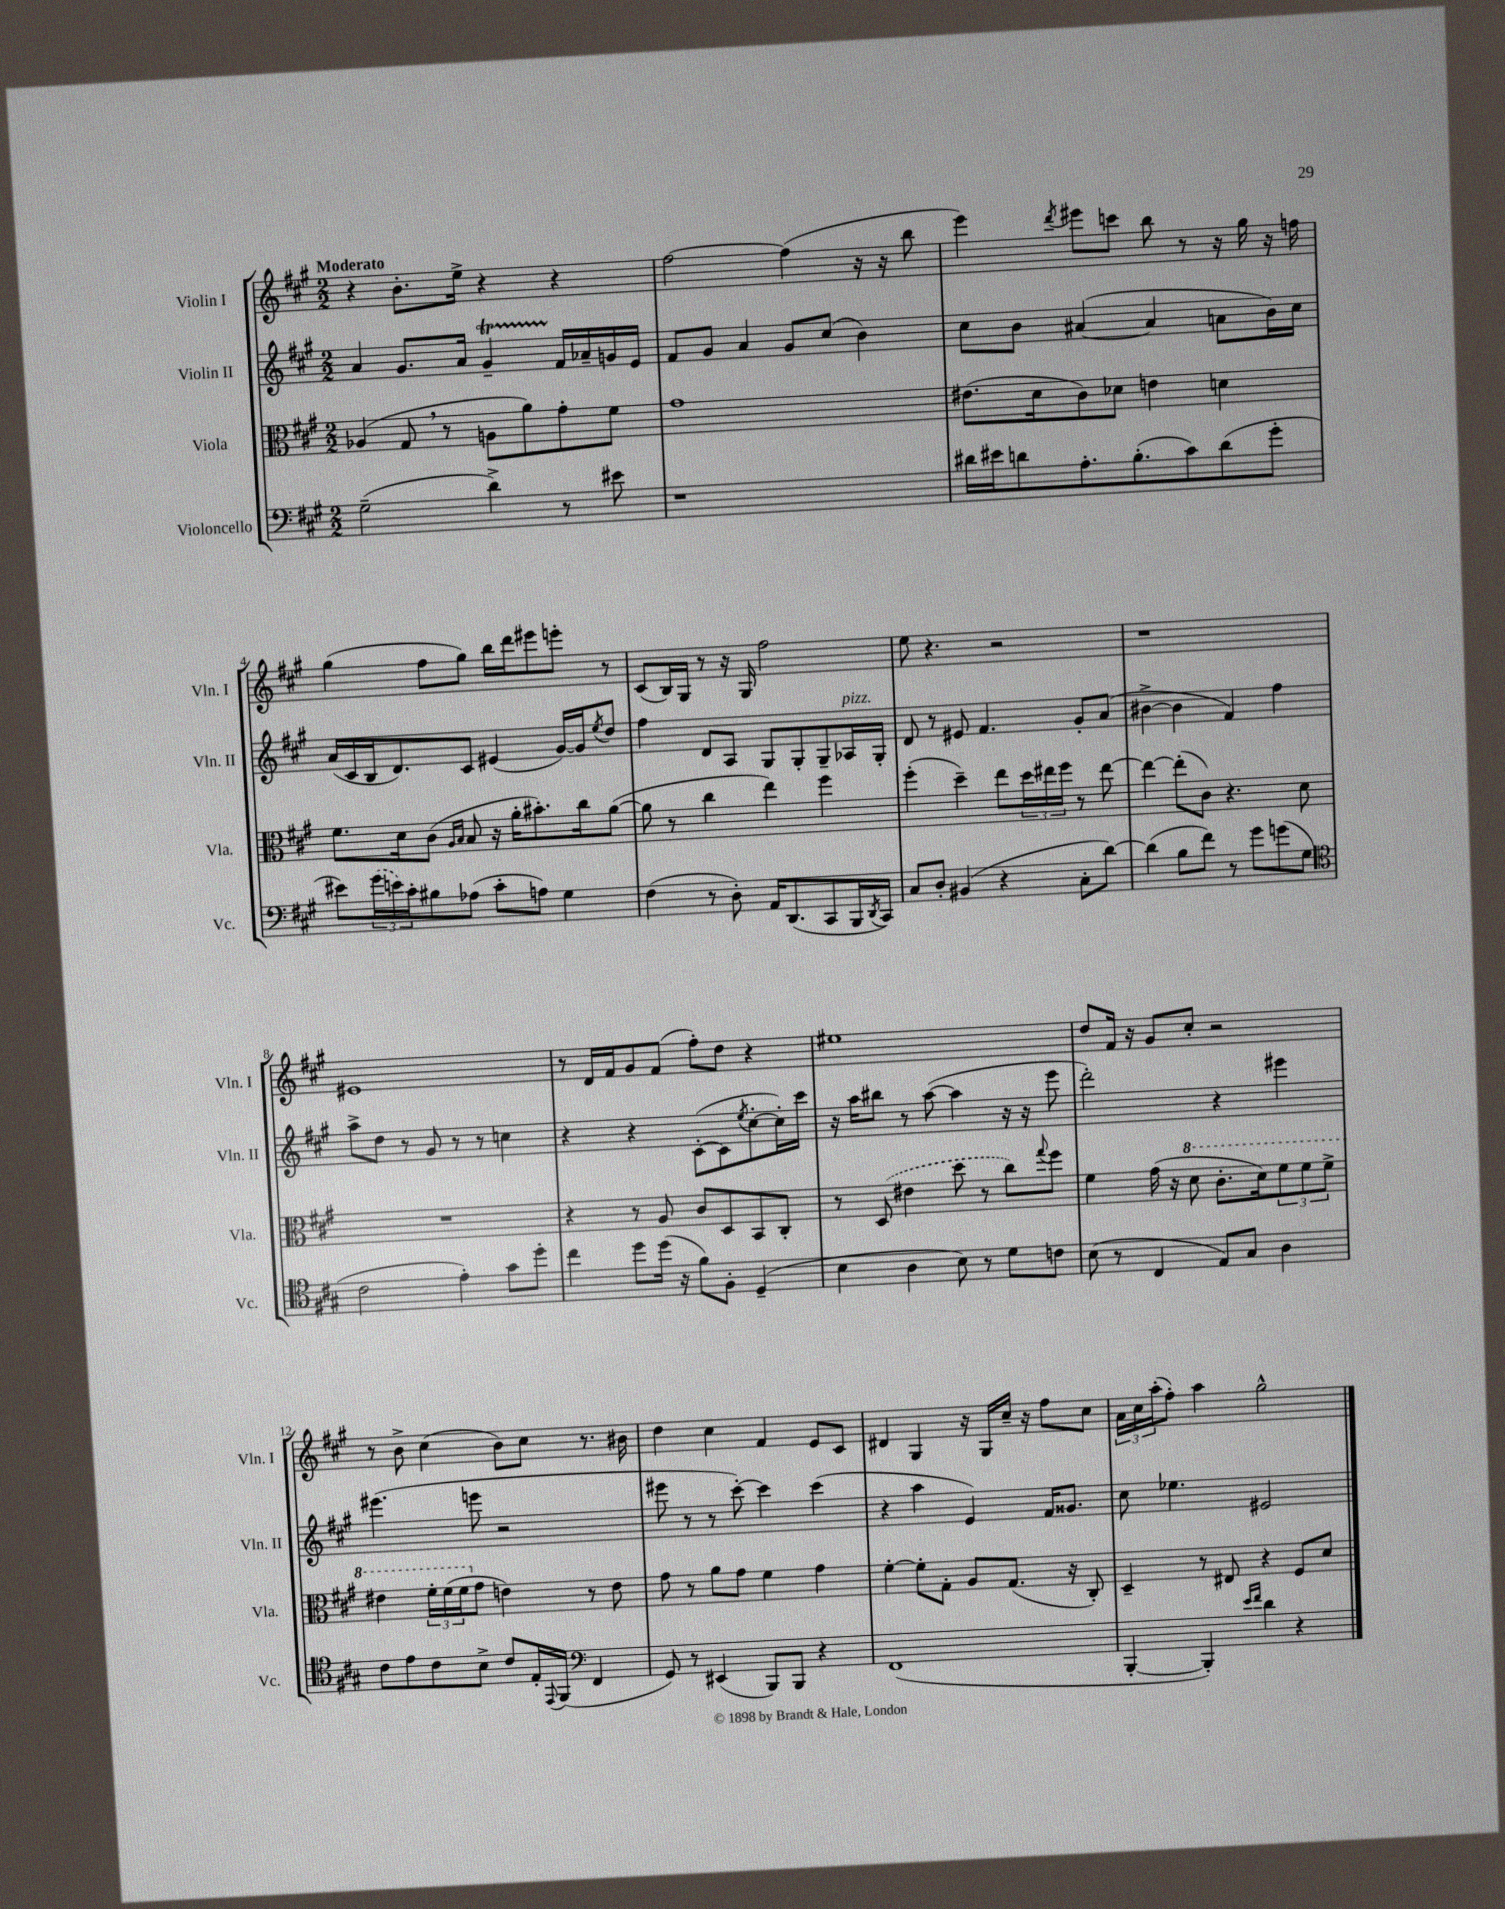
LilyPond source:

<<
\new StaffGroup <<
\new Staff = "s0" \with { instrumentName = "Violin I" shortInstrumentName = "Vln. I" } {
    \clef treble \key a \major \numericTimeSignature \time 2/2 \tempo "Moderato"
    r4 b'8.-. e''16-> r4 r4 |
    fis''2~ fis''4( r16 r16 b''8 |
    e'''4) \acciaccatura { d'''8 } eis'''8 c'''8 b''8 r8 r16 gis''16 r16 f''16 |
    gis''4( fis''8 gis''8) b''16 d'''16 eis'''8 e'''8-. r8 |
    cis'8( b16) gis16 r8 r16 gis16 fis''2 |
    e''8 r4. r2 |
    r1 |
    eis'1 |
    r8 d'16 fis'16 gis'8 fis'8( fis''8-.) d''8 r4 |
    eis''1 |
    d''8 fis'16 r16 gis'8 cis''8-. r2 |
    r8 b'8-> cis''4( b'8) cis''8 r8. bis'16 |
    d''4 cis''4 fis'4 e'8 cis'8 |
    dis'4 gis4 r16 gis16 cis''16-- r16 fis''8 cis''8 |
    \tuplet 3/2 { a'16 cis''16 a''16-.( } fis''8-.) a''4 gis''2-^ \bar "|." |
}
\new Staff = "s1" \with { instrumentName = "Violin II" shortInstrumentName = "Vln. II" } {
    \clef treble \key a \major \numericTimeSignature \time 2/2
    a'4 gis'8. a'16 gis'4--\startTrillSpan fis'16\stopTrillSpan aes'16-- g'16 e'16 |
    fis'8 gis'8 a'4 gis'8 cis''8( b'4) |
    cis''8 b'8 ais'4~( ais'4 a'8 b'16) cis''16 |
    a'16( cis'16 b16 d'8.) cis'8 eis'4( gis'16~) gis'16 \acciaccatura { e''8 } d''8 |
    fis''4 d'8 a8 gis8 gis8-. gis8-- aes16^\markup { \italic "pizz." } gis16-. |
    d'8 r8 eis'8 fis'4. gis'8-. a'8( |
    bis'4~-> bis'4 fis'4) fis''4 |
    a''8-> d''8 r8 gis'8 r8 r8 c''4 |
    r4 r4 cis'8~-.( cis'8 \acciaccatura { e''8 } cis''8~-. cis''16-.) cis'''16 |
    r16 a''16 bis''8 r8 a''8~( a''4 r16 r16 e'''8 |
    d'''2-.) r4 eis'''4 |
    eis'''4.( e'''8 r2 |
    eis'''8 r8 r8 cis'''8~-.) cis'''4 cis'''4( |
    r4 a''4 e'4) fis'16 gisis'8. |
    cis''8 ees''4. eis'2 \bar "|." |
}
\new Staff = "s2" \with { instrumentName = "Viola" shortInstrumentName = "Vla." } {
    \clef alto \key a \major \numericTimeSignature \time 2/2
    aes4( gis8 \breathe r8 a8 a'8) gis'8-. fis'8 |
    gis'1 |
    eis'8.( d'16 cis'8) des'8 e'4 d'4 |
    fis'8. d'16 cis'8( \grace { a16 b16 } b8 r16 a'16-. bis'8.-.) cis''16 a'8~( |
    a'8 r8 cis''4 e''4) fis''4 |
    fis''4-.( d''4--) e''8 \tuplet 3/2 { d''16 eis''16 fis''16 } r8 eis''8~ |
    eis''4~ eis''8-.( cis'8) r4. d'8 |
    R1 |
    r4 r8 a8 cis'8 d8 b,8 cis8-. |
    r8 \once \slurDashed d8( eis'4 d''8 r8 cis''8) \appoggiatura { gis''8 } fis''8 |
    fis'4 gis'16( r16 \ottava #1 d''8 cis''8.-. d''16) \tuplet 3/2 { fis''8 fis''8 fis''8-> } |
    eis''4 \tuplet 3/2 { fis''16-. fis''16( fis''16 \ottava #0 } gis'8 e'!4) r8 e'8 |
    gis'8 r8 a'8 gis'8 fis'4 gis'4 |
    fis'4~-. fis'8-. gis8-. a8 gis8.( r16 cis8-.) |
    d4-- r8 eis8 r4 fis8 d'8 \bar "|." |
}
\new Staff = "s3" \with { instrumentName = "Violoncello" shortInstrumentName = "Vc." } {
    \clef bass \key a \major \numericTimeSignature \time 2/2
    gis2--( d'4->) r8 eis'8 |
    r1 |
    dis'16 eis'16 d'8 a8.-. b8.-.( cis'8) d'8( gis'8-. |
    eis'8) \tuplet 3/2 { \once \slurDashed gis'16( e'16) cis'16-. } bis8 aes8( cis'8-. a8) gis4 |
    fis4( r8 d8-.) a,16 d,8.( cis,8 b,,16 \acciaccatura { d,8 } cis,16) |
    cis8 d8-. bis,4( r4 cis8-. d'8~) |
    d'4( b8 fis'8) r8 gis'8 g'8( gis8 |
    \clef tenor cis'2 e'4-.) gis'8 d''8-. |
    cis''4 d''8 d''16( r16 fis'8) fis8-. d4--( |
    b4 a4 b8) r8 d'8 c'8 |
    b8( r8 cis4 e8) gis8 a4 |
    cis'8 e'8 cis'8 b8-> cis'8 e16-. \appoggiatura { e,8 } fis,16( \clef bass fis,4 |
    gis,8) r8 eis,4( b,,8) b,,8 r4 |
    fis,1( |
    b,,4~-. b,,4-.) \grace { e'16 fis'16 } d'4 r4 \bar "|." |
}
>>
>>
